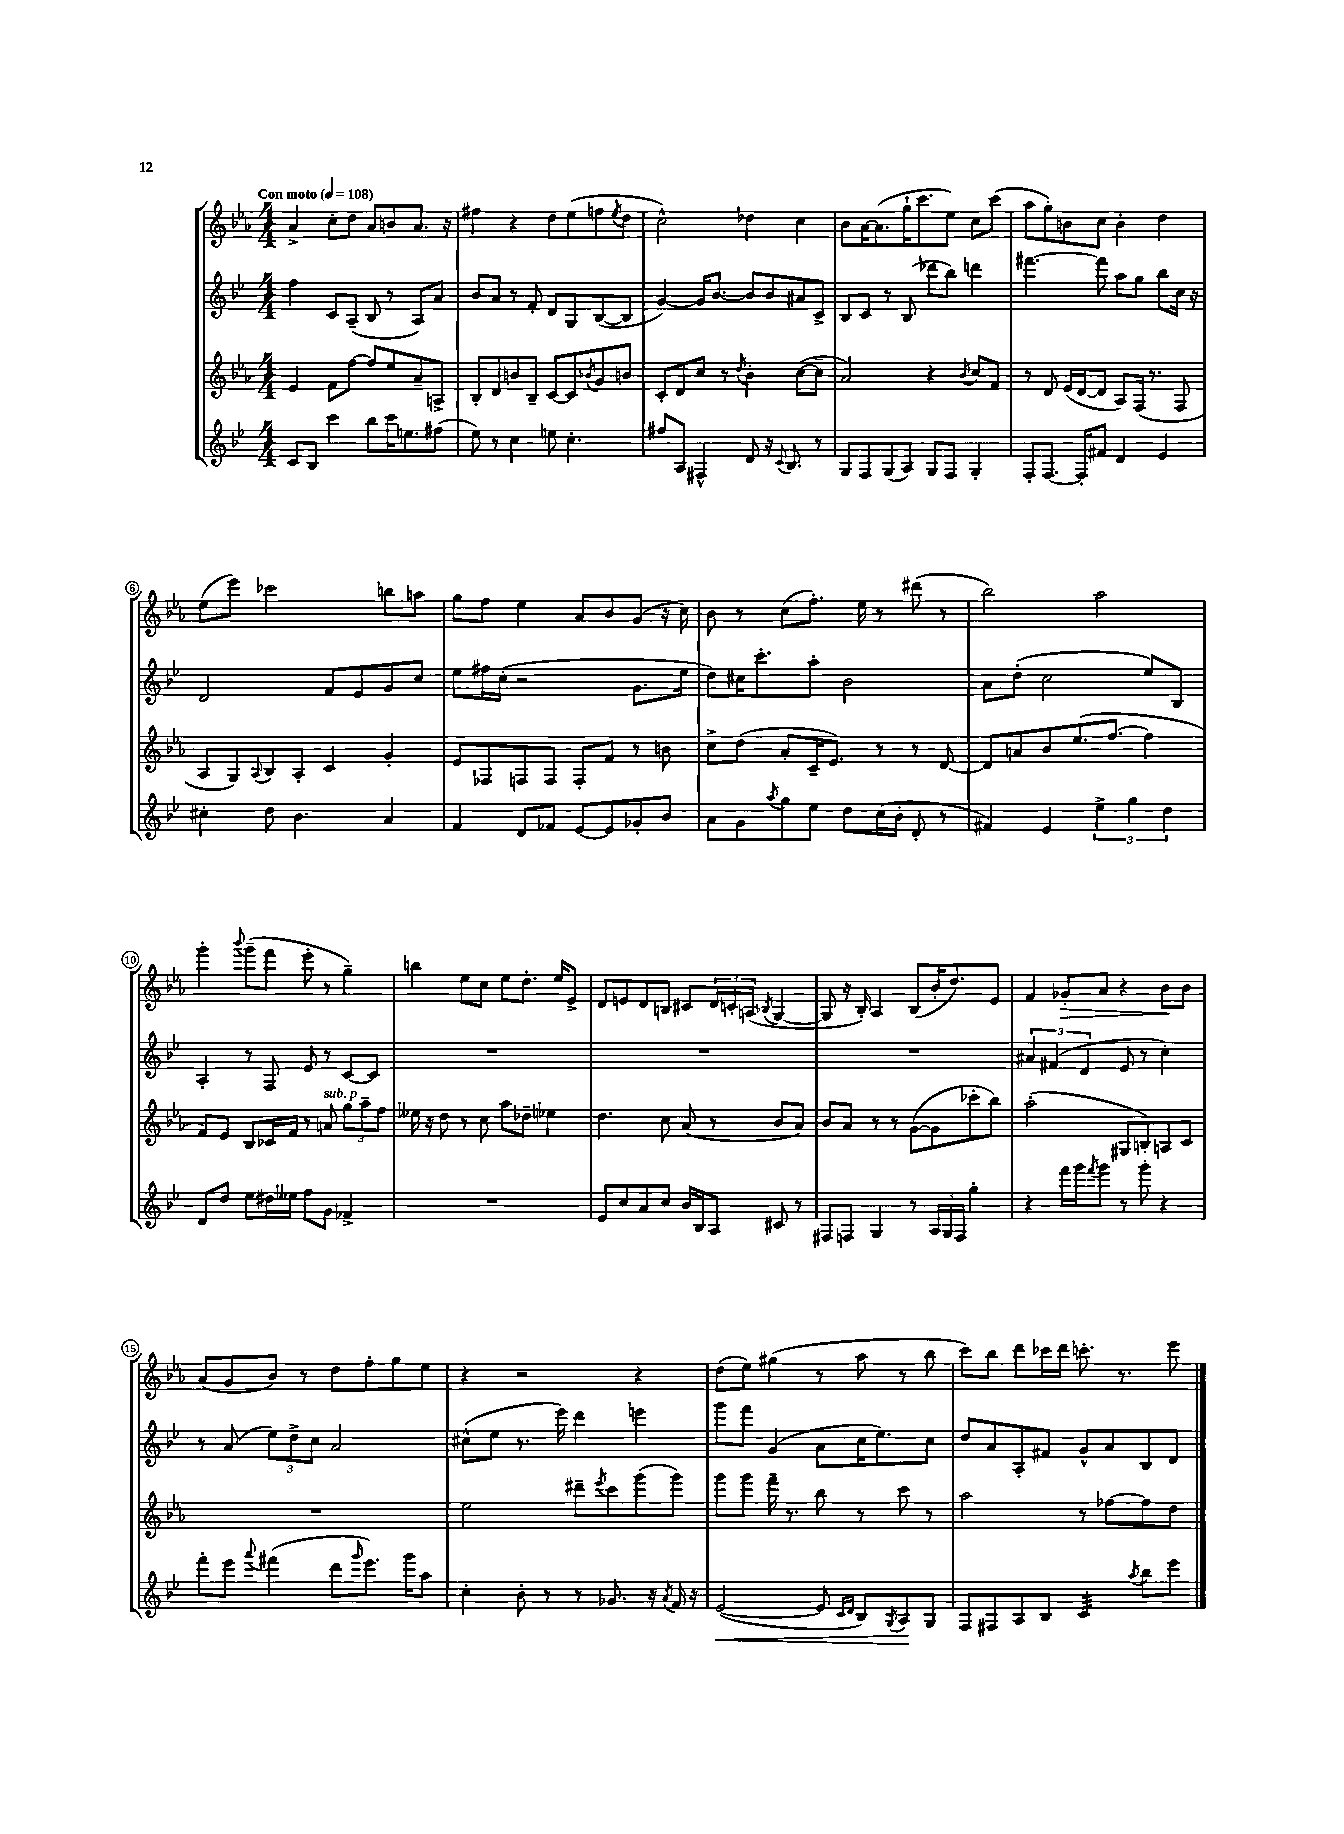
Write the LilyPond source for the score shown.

<<
\new StaffGroup <<
\new Staff = "s0" {
    \clef treble \key ees \major \numericTimeSignature \time 4/4 \tempo "Con moto" 4 = 108
    aes'4-> c''8-. d''8 aes'8 b'8 aes'8. r16 |
    fis''4 r4 d''8 ees''8( f''8 \acciaccatura { ees''8 } d''8 |
    c''2-^) des''4 c''4 |
    bes'8 aes'16~ aes'8.( g''16-! c'''8. ees''8) c''8 c'''8( |
    aes''8 g''8-.) b'8 c''8 b'4-. d''4 |
    ees''8( ees'''8) ces'''2 b''8 a''8 |
    g''8 f''8 ees''4 aes'8 bes'8 g'8( r16 c''16) |
    bes'8 r8 c''8( f''8.-.) ees''16 r8 dis'''8( r8 |
    bes''2) aes''2 |
    g'''4-. \appoggiatura { bes'''8 } g'''8--( f'''8 ees'''8-. r8 g''4--) |
    b''4 ees''8 c''8 ees''8 d''8.-. ees''16 ees'8-> |
    d'8 e'8 d'8 b8 cis'8 \tuplet 3/2 { d'16 c'16-. a16( } \acciaccatura { bes8 } g4~ |
    g8 r16 bes16-.) aes4 bes8( bes'16-. d''8.) ees'8 |
    f'4 ges'8-.\> aes'8 r4 bes'8\! bes'8 |
    aes'8( g'8 bes'8) r8 d''8 f''8-. g''8 ees''8 |
    r4 r2 r4 |
    d''8( ees''8) gis''4( r8 aes''8 r8 bes''8 |
    c'''8) bes''8 d'''8 ces'''16 d'''16 c'''8.-. r8. ees'''8 \bar "|." |
}
\new Staff = "s1" {
    \clef treble \key bes \major \numericTimeSignature \time 4/4
    f''4 c'8 a8--( bes8 r8 a8) a'8 |
    bes'8 a'8 r8 f'8-. d'8 g8 bes8~( bes8 |
    g'4~) g'16 bes'8.~ bes'8 bes'8 ais'8 c'8-> |
    bes8 c'8 r8 bes8( des'''8 bes''8) d'''4 |
    fis'''4.~ fis'''8 a''8 g''8 bes''8 c''16 r16 |
    d'2 f'8 ees'8 g'8 c''8 |
    ees''8 fis''16 c''16-.( r2 g'8. ees''16 |
    d''8) cis''16 c'''8.-. a''8-. bes'2 |
    a'8 d''8-.( c''2 ees''8) bes8 |
    a4-. r8 f8 ees'8 r8 c'8~ c'8 |
    R1 |
    R1 |
    R1 |
    \tuplet 3/2 { ais'4 fis'4( d'4 } ees'8 r8 c''4-.) |
    r8 a'8( \tuplet 3/2 { ees''8) d''8-> c''8 } a'2 |
    cis''8-^( ees''8 r8. ees'''16) d'''4 e'''4 |
    g'''8 f'''8 g'4( a'8 c''16 ees''8.) c''8 |
    d''8 a'8 a8-. fis'8 g'8-^ a'8 bes8 d'8 \bar "|." |
}
\new Staff = "s2" {
    \clef treble \key ees \major \numericTimeSignature \time 4/4
    ees'4 f'8 f''8~ f''8 ees''8 aes'8-- a8-> |
    bes8-. d'8 b'8 bes8-- c'8~ c'8 \acciaccatura { bes'8 } g'8 b'8 |
    c'8-. d'8 c''8 r8 \acciaccatura { d''8 } bes'4-. c''8~( c''8-- |
    aes'2) r4 \acciaccatura { bes'8 } c''8 f'8 |
    r8 d'8 ees'16( d'16~ d'8 aes8) f16( r8. f8 |
    aes8 g8) \appoggiatura { aes8 } bes8 aes8-. c'4 g'4-. |
    ees'8 fes8 f8 f8 f8-. f'8 r8 b'8 |
    c''8-> d''8( aes'8-. c'16-- ees'8.) r8 r8 d'8~ |
    d'8 a'8 bes'8 ees''8.( f''8.~ f''4 |
    f'8) ees'8 bes8 ces'16 f'16 r8 a'8^\markup { \italic "sub. p" } \tuplet 3/2 { g''8 aes''8-- f''8 } |
    eeses''16 r16 d''8 r8 c''8 aes''8 des''8-- ees''4 |
    d''4. c''8 aes'8( r8 bes'8 aes'8) |
    bes'8 aes'8 r8 r8 g'8~( g'8 ces'''8-. bes''8) |
    aes''2-.( gis8 b8-.) a8 c'8 |
    R1 |
    ees''2 dis'''8-- \acciaccatura { ees'''8 } c'''8 g'''8( g'''8) |
    g'''8 g'''8 f'''16-- r8. bes''8 r8 c'''8 r8 |
    aes''2 r8 fes''8~ fes''8 d''8 \bar "|." |
}
\new Staff = "s3" {
    \clef treble \key bes \major \numericTimeSignature \time 4/4
    c'8 bes8 c'''4 bes''8 c'''16 e''8. fis''8( |
    ees''8) r8 c''4 e''8 c''4.-. |
    fis''8 a8 fis4-^ d'8 r16 \appoggiatura { c'8 } bes8. r8 |
    g8 f8 g8( a8) g8 f8 g4-. |
    f8-. f8.~ f16-. fis'8 d'4 ees'4 |
    cis''4-. d''8 bes'4. a'4 |
    f'4 d'8 fes'8 ees'8~ ees'8 ges'8-. bes'8 |
    a'8 g'8 \acciaccatura { a''8 } g''8 ees''8 d''8 c''16( bes'16-. d'8-. r8 |
    fis'4) ees'4 \tuplet 3/2 { ees''4-> g''4 d''4 } |
    d'8 d''8 ees''8 dis''16 eeses''16 f''8 g'8 fes'4-> |
    R1 |
    ees'8 c''8 a'8 c''8 bes'16 bes16 a8 cis'8 r8 |
    fis8 f8 g4 r8 \tuplet 3/2 { a16 g16 f16 } g''4-. |
    r4 f'''16 g'''16 \acciaccatura { f'''8 } g'''8 r8 g'''8-. r4 |
    f'''8-. ees'''8 \appoggiatura { a'''8 } fis'''4( d'''8 \grace { g'''16 } ees'''8.) g'''16 a''8 |
    c''4-. bes'8-. r8 r8 ges'8. r16 \acciaccatura { a'8 } f'16 r16 |
    ees'2~\<( ees'8 \grace { c'16 d'16 } bes8) \acciaccatura { g8 } a8\! g8 |
    f8 fis8 a8 bes8 c'4:32 \acciaccatura { a''8 } bes''8 ees'''8 \bar "|." |
}
>>
>>
\layout { \context { \Score \override BarNumber.stencil = #(make-stencil-circler 0.1 0.3 ly:text-interface::print) } }
